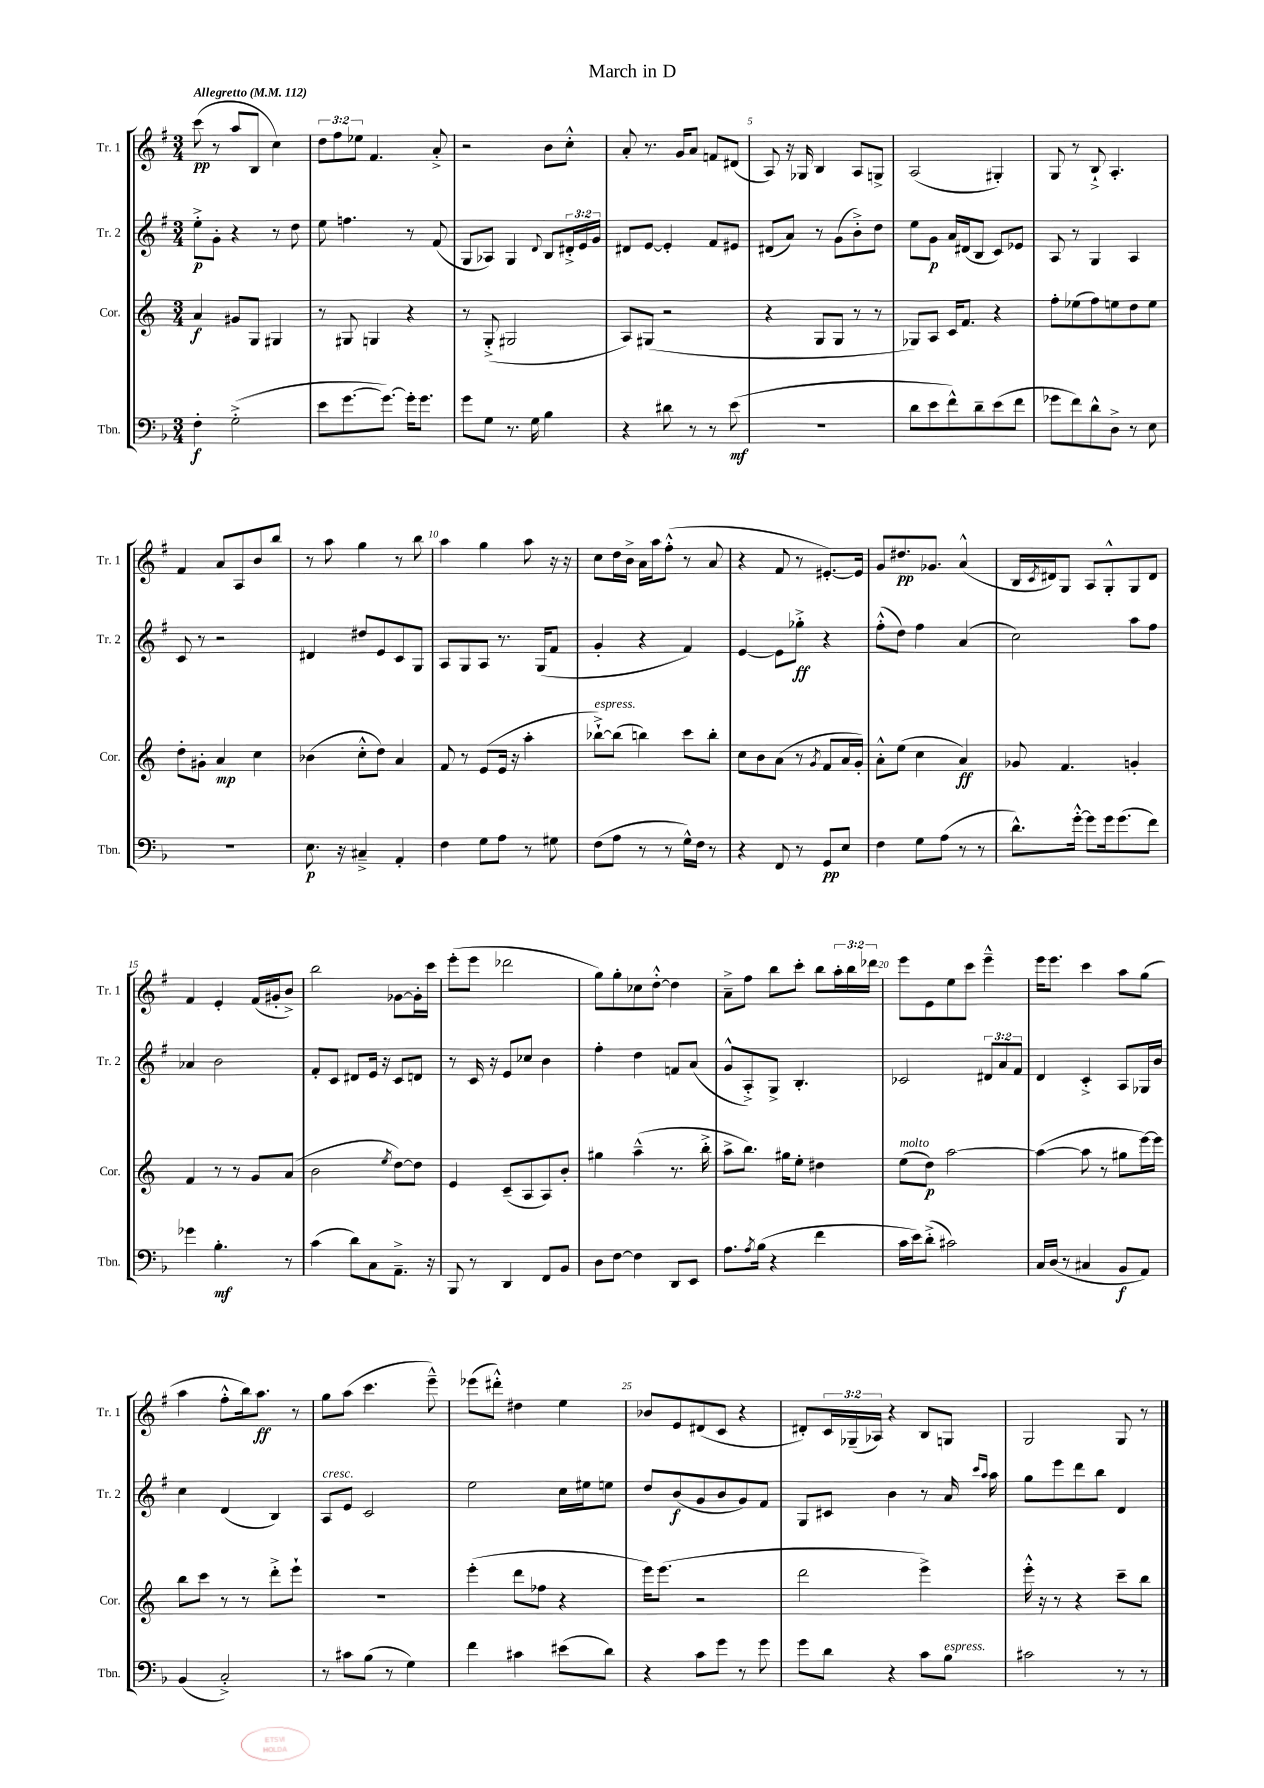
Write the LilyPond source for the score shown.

\header { title = "March in D" }
<<
\new StaffGroup <<
\new Staff = "s0" \with { instrumentName = "Tr. 1" shortInstrumentName = "Tr. 1" } {
    \clef treble \key g \major \numericTimeSignature \time 3/4 \override Staff.TupletNumber.text = #tuplet-number::calc-fraction-text \tempo "Allegretto" 4 = 112
    c'''8\pp( r8 a''8 b8 c''4) |
    \tuplet 3/2 { d''8 fis''8 ees''8 } fis'4. a'8-.-> |
    r2 b'8 c''8-.-^ |
    a'8-. r8. g'16 a'8 f'8 dis'8( |
    a8) r16 ges16 b4 a8 g8-> |
    a2( gis4-.) |
    g8 r8 b8-!-> a4.-. |
    fis'4 a'8 a8 b'8 b''8 |
    r8 a''8 g''4 r8 b''8 |
    a''4 g''4 a''8 r16 r16 |
    c''8 d''16 b'16-> a'16 a''16 fis''8-.-^( r8 a'8 |
    r4 fis'8 r8 eis'8.~-.) eis'16 |
    g'8 dis''8.\pp ges'8. a'4-^( |
    b16 \acciaccatura { c'8 } dis'16) g8 a8 g8-.-^ g8 dis'8 |
    fis'4 e'4-. fis'16( gis'16-. b'8->) |
    b''2 ges'8~ ges'16-. c'''16 |
    e'''8-.( e'''8 des'''2 |
    g''8) g''8-. ces''8 d''8~-.-^ d''4 |
    a'8---> fis''8 b''8 c'''8-. b''8 \tuplet 3/2 { a''16-. b''16 des'''16 } |
    e'''8 e'8 e''8 c'''8 e'''4---^ |
    e'''16 e'''8. c'''4 a''8 g''8( |
    a''4 fis''8-.-^ b''16) a''8.\ff r8 |
    g''8 a''8( c'''4. e'''8---^) |
    ees'''8( dis'''8-.-^) dis''4 e''4 |
    bes'8 e'8 dis'8( c'8 r4 |
    dis'8-.) \tuplet 3/2 { c'16 ges16--( aes16) } r4 b8 g8 |
    g2 g8 r8 \bar "|." |
}
\new Staff = "s1" \with { instrumentName = "Tr. 2" shortInstrumentName = "Tr. 2" } {
    \clef treble \key g \major \numericTimeSignature \time 3/4 \override Staff.TupletNumber.text = #tuplet-number::calc-fraction-text
    e''8-.->\p g'8-. r4 r8 d''8 |
    e''8 f''4. r8 fis'8( |
    g8 aes8) g4 \appoggiatura { d'8 } b8 \tuplet 3/2 { dis'16-.-> e'16 g'16 } |
    dis'8 e'8~ e'4-. fis'8 eis'8 |
    dis'8( a'8) r8 g'8( b'8-.->) d''8 |
    e''8 g'8\p a'16 dis'16( b8 c'8) ees'8 |
    a8 r8 g4 a4 |
    c'8 r8 r2 |
    dis'4 dis''8 e'8 c'8 g8 |
    a8 g8 a8 r8. g16( fis'8 |
    g'4-. r4 fis'4) |
    e'4~ e'8 ges''8-.->\ff r4 |
    fis''8-.-^( d''8) fis''4 a'4( |
    c''2) a''8 fis''8 |
    aes'4 b'2 |
    fis'8-. c'8 dis'8 e'16 r16 c'8 d'8 |
    r8 c'16 r16 e'8 ces''8 b'4 |
    fis''4-. d''4 f'8 a'8( |
    g'8-^ a8-.->) g8-> b4.-. |
    ces'2 \tuplet 3/2 { dis'8 a'8 fis'8 } |
    d'4 c'4-.-> a8 ges16 b'16 |
    c''4 d'4( b4) |
    a8^\markup { \italic "cresc." } e'8 c'2 |
    e''2 c''16 eis''16 e''8 |
    d''8 b'8\f( g'8 b'8 g'8) fis'8 |
    g8 cis'8 b'4 r8 a'16 \grace { c'''16 a''16 } a''16 |
    g''8 e'''8 d'''8 b''8 d'4 \bar "|." |
}
\new Staff = "s2" \with { instrumentName = "Cor." shortInstrumentName = "Cor." } {
    \clef treble \key c \major \numericTimeSignature \time 3/4
    a'4\f gis'8 g8 gis4 |
    r8 gis8 g4 r4 |
    r8 g8-.->( gis2 |
    a8) gis8( r2 |
    r4 g8 g8 r8 r8 |
    ges8) a8 c'16 f'8. r4 |
    f''8-. ees''8( f''8) e''8 d''8 e''8 |
    d''8-. gis'8-. a'4\mp c''4 |
    bes'4( c''8-.-^ d''8) a'4 |
    f'8 r8 e'8( e'16 r16 a''4-. |
    bes''8~-!->^\markup { \italic "espress." }) bes''8( b''4) c'''8 b''8-. |
    c''8 b'8 a'8( r8 \acciaccatura { g'8 } f'8 a'16 g'16-.) |
    a'8-.-^ e''8( c''4 a'4\ff) |
    ges'8 f'4. g'4-. |
    f'4 r8 r8 g'8 a'8( |
    b'2 \acciaccatura { e''8 } d''8~) d''8 |
    e'4 c'8--( a8 a8) b'8-. |
    gis''4 a''4---^( r8. b''16-.-> |
    a''8-> b''8.) gis''16 e''8-. dis''4 |
    e''8^\markup { \italic "molto" }( d''8\p) a''2~ |
    a''4~( a''8 r8 gis''8 e'''16~) e'''16 |
    b''8 c'''8 r8 r8 d'''8-.-> e'''8-! |
    R2. |
    e'''4-.( d'''8 fes''8 r4 |
    e'''16) e'''8.( r2 |
    d'''2 e'''4->) |
    e'''16-.-^ r16 r8 r4 c'''8-- b''8 \bar "|." |
}
\new Staff = "s3" \with { instrumentName = "Tbn." shortInstrumentName = "Tbn." } {
    \clef bass \key f \major \numericTimeSignature \time 3/4
    f4-.\f g2-.->( |
    e'8 g'8.~ g'8.~) g'16-. g'8. |
    g'8 g8 r8. g16 bes4 |
    r4 dis'8 r8 r8 e'8\mf( |
    R2. |
    d'8 e'8 f'8-^) d'8-- e'8( f'8 |
    ges'8 f'8) d'8-^ d8-> r8 e8 |
    R2. |
    e8.\p r16 cis4---> a,4-. |
    f4 g8 a8 r8 gis8 |
    f8( a8 r8 r8 g16-^) f16 r8 |
    r4 f,8 r8 g,8\pp e8 |
    f4 g8 a8( r8 r8 |
    d'8.-^) g'16~-.-^ g'8 g'16 g'8.( f'8) |
    ges'4 bes4.-.\mf r8 |
    c'4( d'8) c8 a,8.---> r16 |
    bes,,8 r8 d,4 f,8 bes,8 |
    d8 f8~ f4 d,8 e,8 |
    a8. \acciaccatura { a8 } bes16( r4 f'4 |
    c'16 e'16) d'8-.->( cis'2) |
    c16 d16( r8 cis4 bes,8\f a,8) |
    bes,4( c2-.->) |
    r8 cis'8 bes8( r8 g4) |
    f'4 cis'4 eis'8( d'8) |
    r4 c'8 g'8 r8 g'8 |
    g'8 d'8 r4 c'8 bes8^\markup { \italic "espress." } |
    cis'2 r8 r8 \bar "|." |
}
>>
>>
\layout { \context { \Score \override BarNumber.break-visibility = ##(#f #t #t) barNumberVisibility = #(every-nth-bar-number-visible 5) } }
